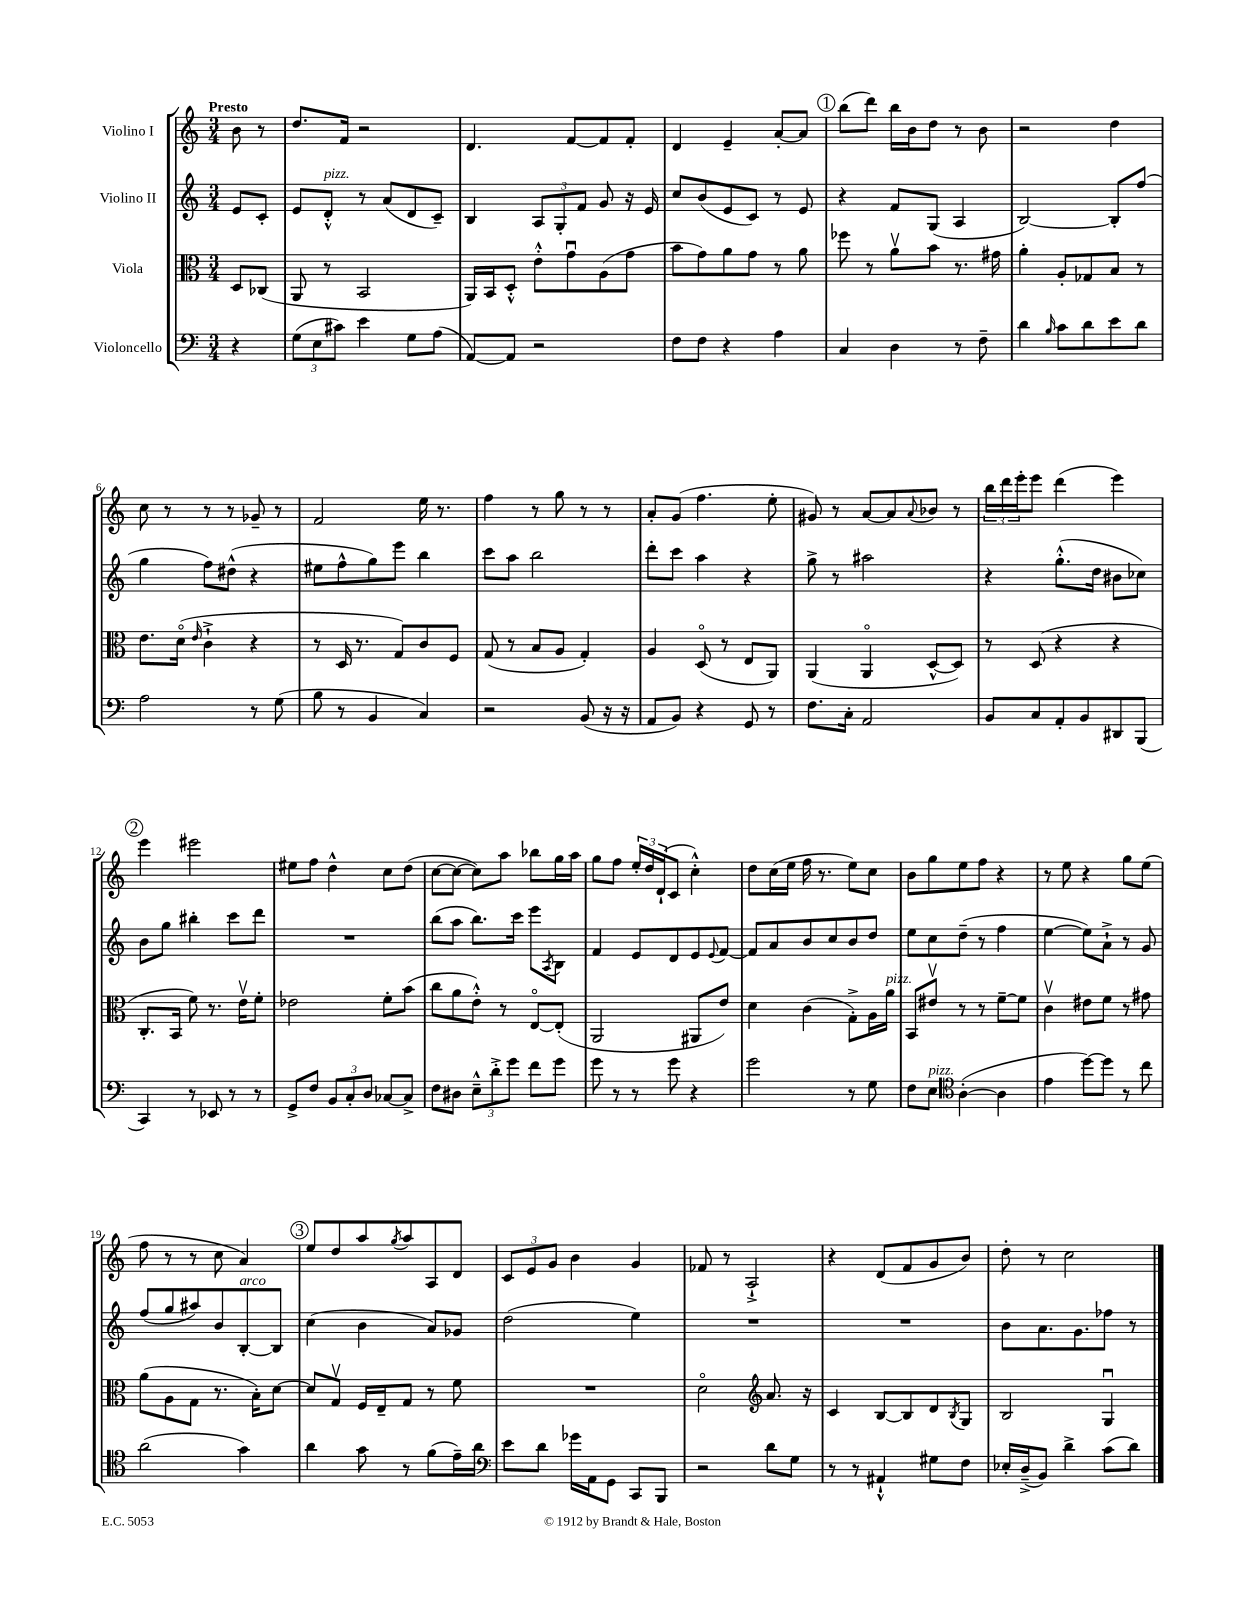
<<
\new StaffGroup <<
\new Staff = "s0" \with { instrumentName = "Violino I" } {
    \clef treble \key c \major \numericTimeSignature \time 3/4 \partial 4 \tempo "Presto"
    b'8 r8 |
    d''8. f'16 r2 |
    d'4. f'8~ f'8 f'8-. |
    d'4 e'4-- a'8~-. a'8 |
    \mark \markup { \circle "1" } b''8( d'''8) b''16 b'16 d''8 r8 b'8 |
    r2 d''4 |
    c''8 r8 r8 r8 ges'8-- r8 |
    f'2 e''16 r8. |
    f''4 r8 g''8 r8 r8 |
    a'8-. g'8( f''4. e''8-. |
    gis'8) r8 a'8~ a'8 \appoggiatura { a'8 } bes'8 r8 |
    \tuplet 3/2 { b''16 d'''16 e'''16-. } e'''8 d'''4( e'''4) |
    \mark \markup { \circle "2" } e'''4 eis'''2 |
    eis''8 f''8 d''4-^ c''8 d''8( |
    c''8~ c''8~ c''8) a''8 bes''8 g''16 a''16 |
    g''8 f''8 \tuplet 3/2 { e''16-. d''16 d'16-!( } c'8 c''4-.-^) |
    d''8 c''16( e''16 f''16 r8. e''8) c''8 |
    b'8 g''8 e''8 f''8 r4 |
    r8 e''8 r4 g''8 e''8( |
    f''8 r8 r8 c''8 a'4) |
    \mark \markup { \circle "3" } e''8 d''8 a''8 \acciaccatura { g''8 } a''8 a8 d'8 |
    \tuplet 3/2 { c'8 e'8 g'8 } b'4 g'4 |
    fes'8 r8 a2-!-> |
    r4 d'8( f'8 g'8 b'8) |
    d''8-. r8 c''2 \bar "|." |
}
\new Staff = "s1" \with { instrumentName = "Violino II" } {
    \clef treble \key c \major \numericTimeSignature \time 3/4 \partial 4
    e'8 c'8-. |
    e'8 d'8-.-^^\markup { \italic "pizz." } r8 a'8( d'8 c'8--) |
    b4 \tuplet 3/2 { a8 g8-. f'8 } g'8 r16 e'16 |
    c''8 b'8( e'8 c'8) r8 e'8 |
    \mark \markup { \circle "1" } r4 f'8 g8( a4 |
    b2~) b8-. f''8( |
    g''4 f''8) dis''8-^( r4 |
    eis''8 f''8-^ g''8) e'''8 b''4 |
    c'''8 a''8 b''2 |
    d'''8-. c'''8 a''4 r4 |
    g''8-> r8 ais''2 |
    r4 g''8.-.-^( d''16 bis'8 ces''8) |
    \mark \markup { \circle "2" } b'8 g''8 bis''4-. c'''8 d'''8 |
    R2. |
    b''8( a''8 b''8.) c'''16 e'''8 \acciaccatura { a8 } b8 |
    f'4 e'8 d'8 e'8 \appoggiatura { e'8 } f'8~ |
    f'8 a'8 b'8 c''8 b'8 d''8 |
    e''8 c''8 d''8--( r8 f''4 |
    e''4~ e''8) a'8-!-> r8 g'8 |
    f''8( g''8 ais''8) b'8 b8~-.^\markup { \italic "arco" } b8 |
    \mark \markup { \circle "3" } c''4( b'4 a'8) ges'8 |
    d''2( e''4) |
    R2. |
    R2. |
    b'8 a'8. g'8. fes''8 r8 \bar "|." |
}
\new Staff = "s2" \with { instrumentName = "Viola" } {
    \clef alto \key c \major \numericTimeSignature \time 3/4 \partial 4
    d8 ces8( |
    a,8 r8 b,2 |
    a,16) b,16 d8-.-^ e'8-.-^ g'8\downbow a8( g'8 |
    b'8 g'8) a'8 g'8 r8 a'8 |
    \mark \markup { \circle "1" } fes''8 r8 a'8\upbow b'8 r8. gis'16 |
    a'4-. a8-. ges8 b8 r8 |
    e'8. d'16\flageolet( \grace { e'16 } c'4-!-> r4 |
    r8 d16 r8. g8) c'8 f8 |
    g8( r8 b8 a8 g4-.) |
    a4 d8\flageolet( r8 e8 a,8) |
    a,4( a,4\flageolet d8~-^ d8) |
    r8 d8( r4 r4 |
    \mark \markup { \circle "2" } c8.-. b,16 f'8) r8. e'16\upbow f'8-. |
    ees'2 f'8-. b'8( |
    c''8 a'8 e'8-.-^) r8 e8~\flageolet e8-.( |
    a,2 ais,8 e'8) |
    d'4 c'4( g8-.->) a16 a'16^\markup { \italic "pizz." } |
    b,8 eis'8\upbow r8 r8 f'8~-- f'8 |
    c'4\upbow eis'8 f'8 r8 gis'8 |
    a'8( a8 g8 r8. b16-.) d'8~ |
    \mark \markup { \circle "3" } d'8 g8\upbow f16 e16-- g8 r8 f'8 |
    R2. |
    d'2\flageolet \clef treble a'8. r16 |
    c'4 b8~ b8 d'8 \acciaccatura { b8 } g8 |
    b2 g4\downbow \bar "|." |
}
\new Staff = "s3" \with { instrumentName = "Violoncello" } {
    \clef bass \key c \major \numericTimeSignature \time 3/4 \partial 4
    r4 |
    \tuplet 3/2 { g8( e8 cis'8) } e'4 g8 a8( |
    a,8~) a,8 r2 |
    f8 f8 r4 a4 |
    \mark \markup { \circle "1" } c4 d4 r8 f8-- |
    d'4 \grace { b16 } c'8 d'8 e'8 d'8 |
    a2 r8 g8( |
    b8 r8 b,4 c4) |
    r2 b,8( r16 r16 |
    a,8 b,8) r4 g,8 r8 |
    f8. c16-. a,2 |
    b,8 c8 a,8-. b,8 dis,8 b,,8( |
    \mark \markup { \circle "2" } c,4) r8 ees,8 r8 r8 |
    g,8-> f8 \tuplet 3/2 { b,8 c8-. d8 } ces8~ ces8-> |
    f8 dis8 \tuplet 3/2 { e8---^ d'8-.-> g'8 } f'8 g'8 |
    g'8 r8 r8 g'8 r4 |
    g'2 r8 g8 |
    f8 e8^\markup { \italic "pizz." } \clef tenor a4~-.( a4 |
    e'4 d''8~) d''8 r8 c''8 |
    a'2( g'4) |
    \mark \markup { \circle "3" } a'4 g'8 r8 f'8( e'16--) a'16 |
    \clef bass e'8 d'8 ges'16 a,16 g,8 c,8 b,,8 |
    r2 d'8 g8 |
    r8 r8 ais,4-!-^ gis8 f8 |
    ees16-. d16--->( b,8) d'4-> c'8( d'8) \bar "|." |
}
>>
>>
